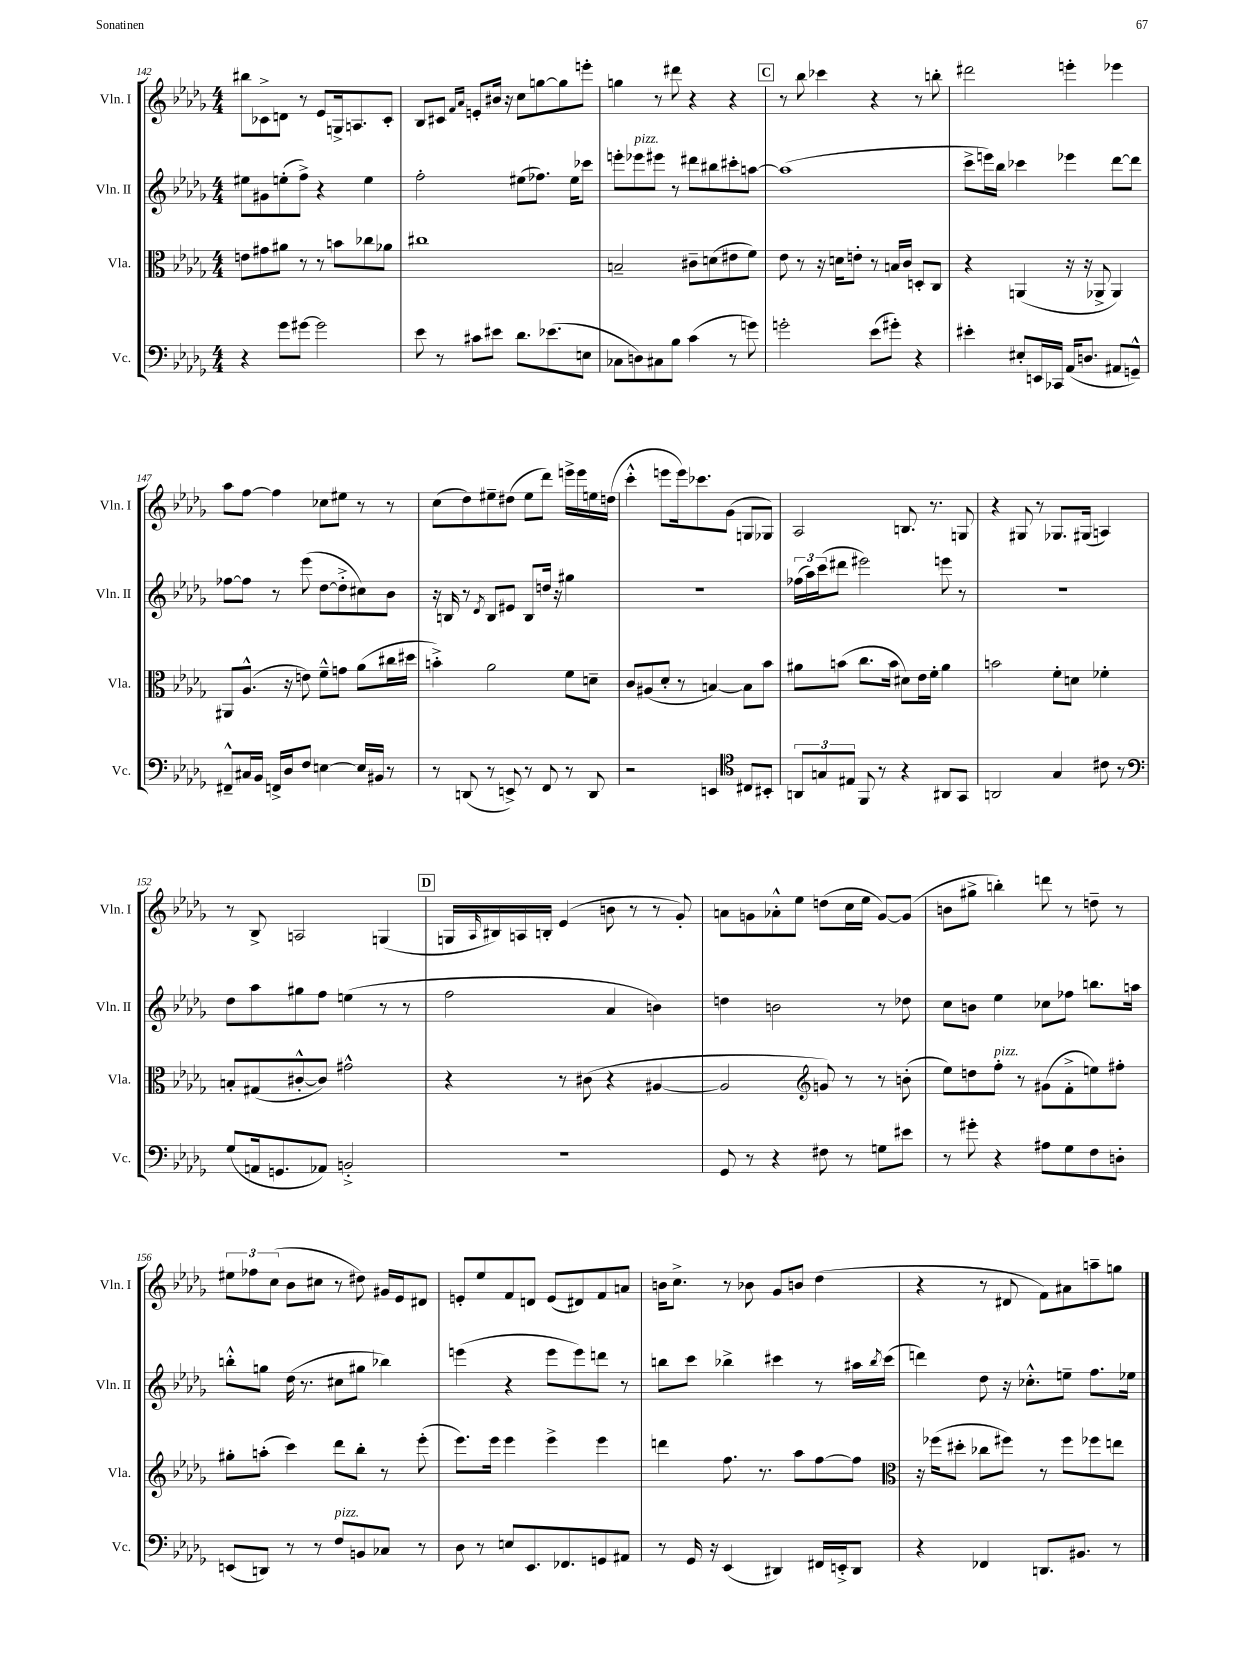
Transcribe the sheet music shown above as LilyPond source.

<<
\new StaffGroup <<
\new Staff = "s0" \with { instrumentName = "Vln. I" shortInstrumentName = "Vln. I" } {
    \clef treble \key des \major \numericTimeSignature \time 4/4
    bis''8 ces'8-> d'8 r8 ees'8 g16-> a8. ces'8-. |
    bes8 cis'8 \grace { f'16 aes'16 } e'8-. bis'16 r16 c''8 g''8~ g''8 e'''8-. |
    g''4 r8 dis'''8 r4 r4 |
    \mark \markup { \box "C" } r8 bes''8 ces'''4 r4 r8 b''8-. |
    dis'''2 e'''4-. ees'''4 |
    aes''8 f''8~ f''4 ces''8 eis''8 r8 r8 |
    c''8( des''8) eis''8-- dis''8( eis''8 des'''8) e'''16-> e'''16 e''16 d''16( |
    c'''4-.-^ e'''8 e'''16) ces'''8. ges'8( g8 ges8) |
    aes2 b8. r8. g8 |
    r4 gis8 r8 ges8. gis16( a4) |
    r8 bes8-> a2 g4( |
    \mark \markup { \box "D" } g16 \grace { aes16 } bis16) a16 b16-. ees'4( b'8 r8 r8 ges'8-.) |
    a'8 g'8 aes'8-.-^ ees''8 d''8( c''16 ees''16 g'8~) g'8( |
    b'8 gis''8-> b''4-.) d'''8 r8 d''8-- r8 |
    \tuplet 3/2 { eis''8 fes''8 c''8( } bes'8 cis''8 r8 dis''8) gis'16 ees'16 dis'8 |
    e'8-. ees''8 f'8 d'8 e'8( dis'8) f'8 a'8 |
    b'16 c''8.-> r8 bes'8 ges'8 b'8 des''4( |
    r4 r8 dis'8 f'8) ais'8 a''8-- g''8 \bar "|." |
}
\new Staff = "s1" \with { instrumentName = "Vln. II" shortInstrumentName = "Vln. II" } {
    \clef treble \key des \major \numericTimeSignature \time 4/4
    eis''8 gis'8 e''8-.( f''8->) r4 e''4 |
    f''2-. eis''8( fes''8.) eis''16 ces'''8 |
    e'''8-. ees'''8^\markup { \italic "pizz." } eis'''8 r8 dis'''8 bis''8 cis'''8-. a''8~ |
    \mark \markup { \box "C" } a''1( |
    c'''8-> e'''16) bes''16 ces'''4 ees'''4 des'''8~ des'''8 |
    fes''8~ fes''8 r8 ees'''8( des''8~ des''8-.-> cis''8) bes'8 |
    r16 b16 r8 \acciaccatura { des'8 } b8 eis'8 b8 d''16 r16 gis''4 |
    R1 |
    \tuplet 3/2 { fes''16( aes''16) c'''16( } dis'''8 eis'''2) e'''8 r8 |
    R1 |
    des''8 aes''8 gis''8 f''8 e''4( r8 r8 |
    \mark \markup { \box "D" } f''2 aes'4 b'4) |
    d''4 b'2 r8 des''8 |
    c''8 b'8 ees''4 ces''8 fes''8 b''8. a''16 |
    b''8-.-^ g''8 des''16( r8. cis''8 gis''8 bes''4) |
    e'''4( r4 e'''8 e'''8) d'''8 r8 |
    b''8 c'''8 bes''4-> cis'''4 r8 ais''16 \acciaccatura { bes''8 } cis'''16( |
    d'''4) des''8 r16 ces''8.-.-^ e''8-- f''8. ees''16 \bar "|." |
}
\new Staff = "s2" \with { instrumentName = "Vla." shortInstrumentName = "Vla." } {
    \clef alto \key des \major \numericTimeSignature \time 4/4
    e'8 gis'8 ais'8 r8 r8 b'8 ces''8 aes'8 |
    cis''1 |
    b2-- cis'8-- d'8( eis'8 f'8) |
    \mark \markup { \box "C" } ees'8 r8 r16 d'16 e'8-. r8 b16 c'16 d8-. c8 |
    r4 a,4( r16 r16 aes,8-> aes,4) |
    ais,8 aes8.-^( r16 e'8) f'8---^ g'8 aes'8( cis''16 dis''16 |
    b'4-.->) aes'2 f'8 d'8-- |
    c'8 ais8( des'8-. r8 b4~) b8 bes'8 |
    ais'8 b'8( c''8. b'16 dis'8) ees'16 f'16-. ais'4 |
    b'2 f'8-. d'8 fes'4-. |
    b8-. gis8( cis'8~-.-^ cis'8) gis'2-^ |
    \mark \markup { \box "D" } r4 r8 cis'8( r4 ais4~ |
    ais2 \clef treble g'8) r8 r8 b'8-.( |
    ees''8) d''8 f''8-.^\markup { \italic "pizz." } r8 gis'8( f'8-.-> e''8) fis''8-. |
    gis''8-. a''8-.( c'''4) des'''8 bes''8-. r8 ees'''8-.( |
    ees'''8.) ees'''16 ees'''4 ees'''4-> ees'''4 |
    d'''4 f''8. r8. aes''8 f''8~ f''8 |
    \clef alto r16 fes''16( dis''8-. ces''8 fis''8) r8 fis''8 fes''8 e''8 \bar "|." |
}
\new Staff = "s3" \with { instrumentName = "Vc." shortInstrumentName = "Vc." } {
    \clef bass \key des \major \numericTimeSignature \time 4/4
    r4 ges'8 gis'8~ gis'2 |
    ees'8 r8 cis'8 eis'8 des'8. ees'8.( e8 |
    ces8 d8) cis8 bes8 c'4( r8 g'8) |
    \mark \markup { \box "C" } g'2-. ees'8( gis'8-.) r4 |
    eis'4-. eis8-. e,16 ces,16 aes,16( d8. ais,8 g,8---^) |
    fis,8---^ cis16 bes,16 f,16-> des16 f8 e4~ e16 bis,16 r8 |
    r8 d,8( r8 e,8->) r8 f,8 r8 d,8 |
    r2 e,4 \clef tenor cis8 bis,8-. |
    \tuplet 3/2 { a,8 g8 eis8 } f,8 r8 r4 ais,8 ges,8 |
    a,2 ges4 cis'8 r8 |
    \clef bass ges8( a,16 g,8. aes,8) b,2-.-> |
    \mark \markup { \box "D" } R1 |
    ges,8 r8 r4 fis8 r8 g8 eis'8 |
    r8 gis'8-. r4 ais8 ges8 f8 d8-. |
    e,8( d,8) r8 r8 f8^\markup { \italic "pizz." } b,8 ces8 r8 |
    des8 r8 e8 ees,8. fes,8. g,8 ais,8 |
    r8 ges,16 r16 ees,4( dis,4) fis,16 e,16-.-> dis,8 |
    r4 fes,4 d,8. bis,8. r8 \bar "|." |
}
>>
>>
\layout { \context { \Score currentBarNumber = #142 } }
